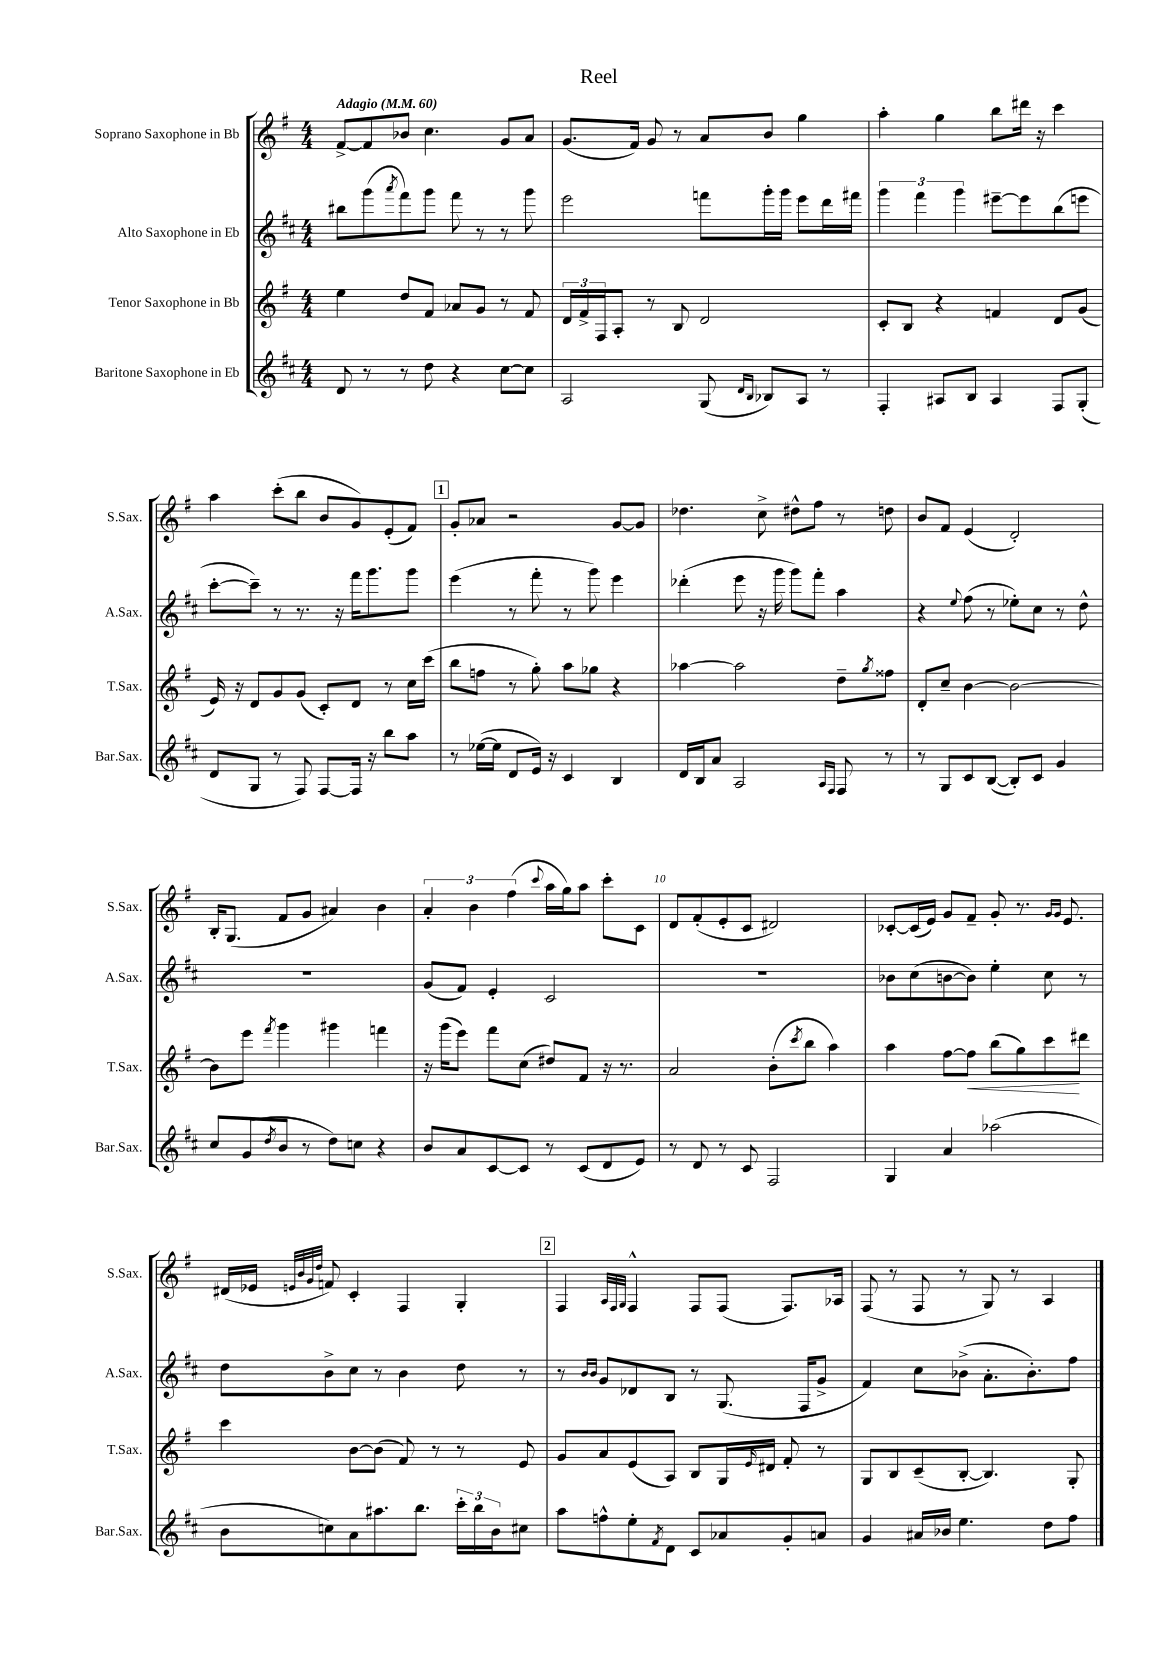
\header { title = "Reel" }
<<
\new StaffGroup <<
\new Staff = "s0" \with { instrumentName = "Soprano Saxophone in Bb" shortInstrumentName = "S.Sax." } {
    \clef treble \key g \major \numericTimeSignature \time 4/4 \tempo "Adagio" 4 = 60
    fis'8~-> fis'8 bes'8 c''4. g'8 a'8 |
    g'8.( fis'16) g'8 r8 a'8 b'8 g''4 |
    a''4-. g''4 b''8 dis'''16 r16 c'''4 |
    a''4 c'''8-.( b''8 b'8 g'8) e'8-.( fis'8) |
    \mark \markup { \box "1" } g'8-. aes'8 r2 g'8~ g'8 |
    des''4. c''8-> dis''8-^ fis''8 r8 d''8 |
    b'8 fis'8 e'4( d'2-.) |
    b16-. g8.( fis'8 g'8 ais'4) b'4 |
    \tuplet 3/2 { a'4-. b'4 fis''4( } \appoggiatura { c'''8 } a''16 g''16) a''8 c'''8-. c'8 |
    d'8 fis'8-.( e'8-. c'8 dis'2) |
    ces'8~-. ces'16( e'16) g'8 fis'8-- g'8-. r8. \grace { g'16 g'16 } e'8. |
    dis'16( ees'16 \grace { e'32 b'32 g'32 d''32 } f'8) c'4-. fis4 g4-. |
    \mark \markup { \box "2" } fis4 \grace { a32 fis32 g32 } fis4-^ fis8 fis8( fis8.) aes16 |
    fis8( r8 fis8 r8 g8) r8 a4 \bar "|." |
}
\new Staff = "s1" \with { instrumentName = "Alto Saxophone in Eb" shortInstrumentName = "A.Sax." } {
    \clef treble \key d \major \numericTimeSignature \time 4/4
    bis''8 g'''8( \acciaccatura { a'''8 } fis'''8) g'''8 fis'''8 r8 r8 g'''8 |
    e'''2 f'''8 g'''16-. g'''16 e'''8 d'''16 fis'''16 |
    \tuplet 3/2 { g'''4 fis'''4 g'''4 } eis'''8~-- eis'''8 b''8( e'''8 |
    cis'''8~-. cis'''8--) r8 r8. r16 fis'''16 g'''8. g'''8 |
    \mark \markup { \box "1" } e'''4( r8 fis'''8-. r8 g'''8) e'''4 |
    des'''4-.( e'''8 r16 g'''16 g'''8) fis'''8-. a''4 |
    r4 \appoggiatura { e''8 } fis''8( r8 ees''8-.) cis''8 r8 d''8-^ |
    R1 |
    g'8( fis'8) e'4-. cis'2 |
    R1 |
    bes'8 cis''8( b'8~ b'8) e''4-. cis''8 r8 |
    d''8 b'8-> cis''8 r8 b'4 d''8 r8 |
    \mark \markup { \box "2" } r8 \grace { b'16 b'16 } g'8 des'8 b8 r8 g8.( fis16 g'8-> |
    fis'4) cis''8 bes'8->( a'8.-. bes'8.-.) fis''8 \bar "|." |
}
\new Staff = "s2" \with { instrumentName = "Tenor Saxophone in Bb" shortInstrumentName = "T.Sax." } {
    \clef treble \key g \major \numericTimeSignature \time 4/4
    e''4 d''8 fis'8 aes'8 g'8 r8 fis'8 |
    \tuplet 3/2 { d'16 fis'16-> fis16 } a8-. r8 b8 d'2 |
    c'8-. b8 r4 f'4 d'8 g'8( |
    e'16) r16 d'8 g'8 g'8( c'8-.) d'8 r8 c''16 c'''16( |
    \mark \markup { \box "1" } b''8 f''8 r8 g''8-.) a''8 ges''8 r4 |
    aes''4~ aes''2 d''8-- \acciaccatura { g''8 } fisis''8 |
    d'8-. c''8-- b'4~ b'2~ |
    b'8 e'''8 \acciaccatura { fis'''8 } g'''4 gis'''4 f'''4 |
    r16 g'''16( e'''8) fis'''8 c''8( dis''8) fis'8 r16 r8. |
    a'2 b'8-.( \acciaccatura { c'''8 } b''8 a''4) |
    a''4 fis''8~ fis''8\< b''8( g''8) c'''8\! dis'''8 |
    c'''4 b'8~ b'8( fis'8) r8 r8 e'8 |
    \mark \markup { \box "2" } g'8 a'8 e'8( a8) b8 g16 \grace { e'16 } dis'16 fis'8-. r8 |
    g8 b8 c'8--( b8~-. b4.) g8-. \bar "|." |
}
\new Staff = "s3" \with { instrumentName = "Baritone Saxophone in Eb" shortInstrumentName = "Bar.Sax." } {
    \clef treble \key d \major \numericTimeSignature \time 4/4
    d'8 r8 r8 d''8 r4 cis''8~ cis''8 |
    a2 g8( \grace { d'16 b16 } bes8) a8 r8 |
    fis4-. ais8 b8 ais4 fis8 g8-.( |
    d'8 g8 r8 fis8) fis8~ fis16 r16 b''8 a''8 |
    \mark \markup { \box "1" } r8 ees''16~( ees''16 d'8 e'16) r16 cis'4 b4 |
    d'16 b16 a'8 a2 \grace { a16 fis16 } fis8 r8 |
    r8 g8 cis'8 b8~( b8-.) cis'8 g'4 |
    cis''8 g'8( \acciaccatura { d''8 } b'8 r8 d''8) c''8 r4 |
    b'8 a'8 cis'8~ cis'8 r8 cis'8( d'8 e'8) |
    r8 d'8 r8 cis'8 fis2 |
    g4 a'4 aes''2( |
    b'8 c''8) a'8 ais''8. b''8. \tuplet 3/2 { cis'''16-. b''16 b'16 } cis''8 |
    \mark \markup { \box "2" } a''8 f''8-^ e''8-. \acciaccatura { fis'8 } d'8 cis'8 aes'8 g'8-. a'8 |
    g'4 ais'16 bes'16 e''4. d''8 fis''8 \bar "|." |
}
>>
>>
\layout { \context { \Score \override BarNumber.break-visibility = ##(#f #t #t) barNumberVisibility = #(every-nth-bar-number-visible 5) } }
